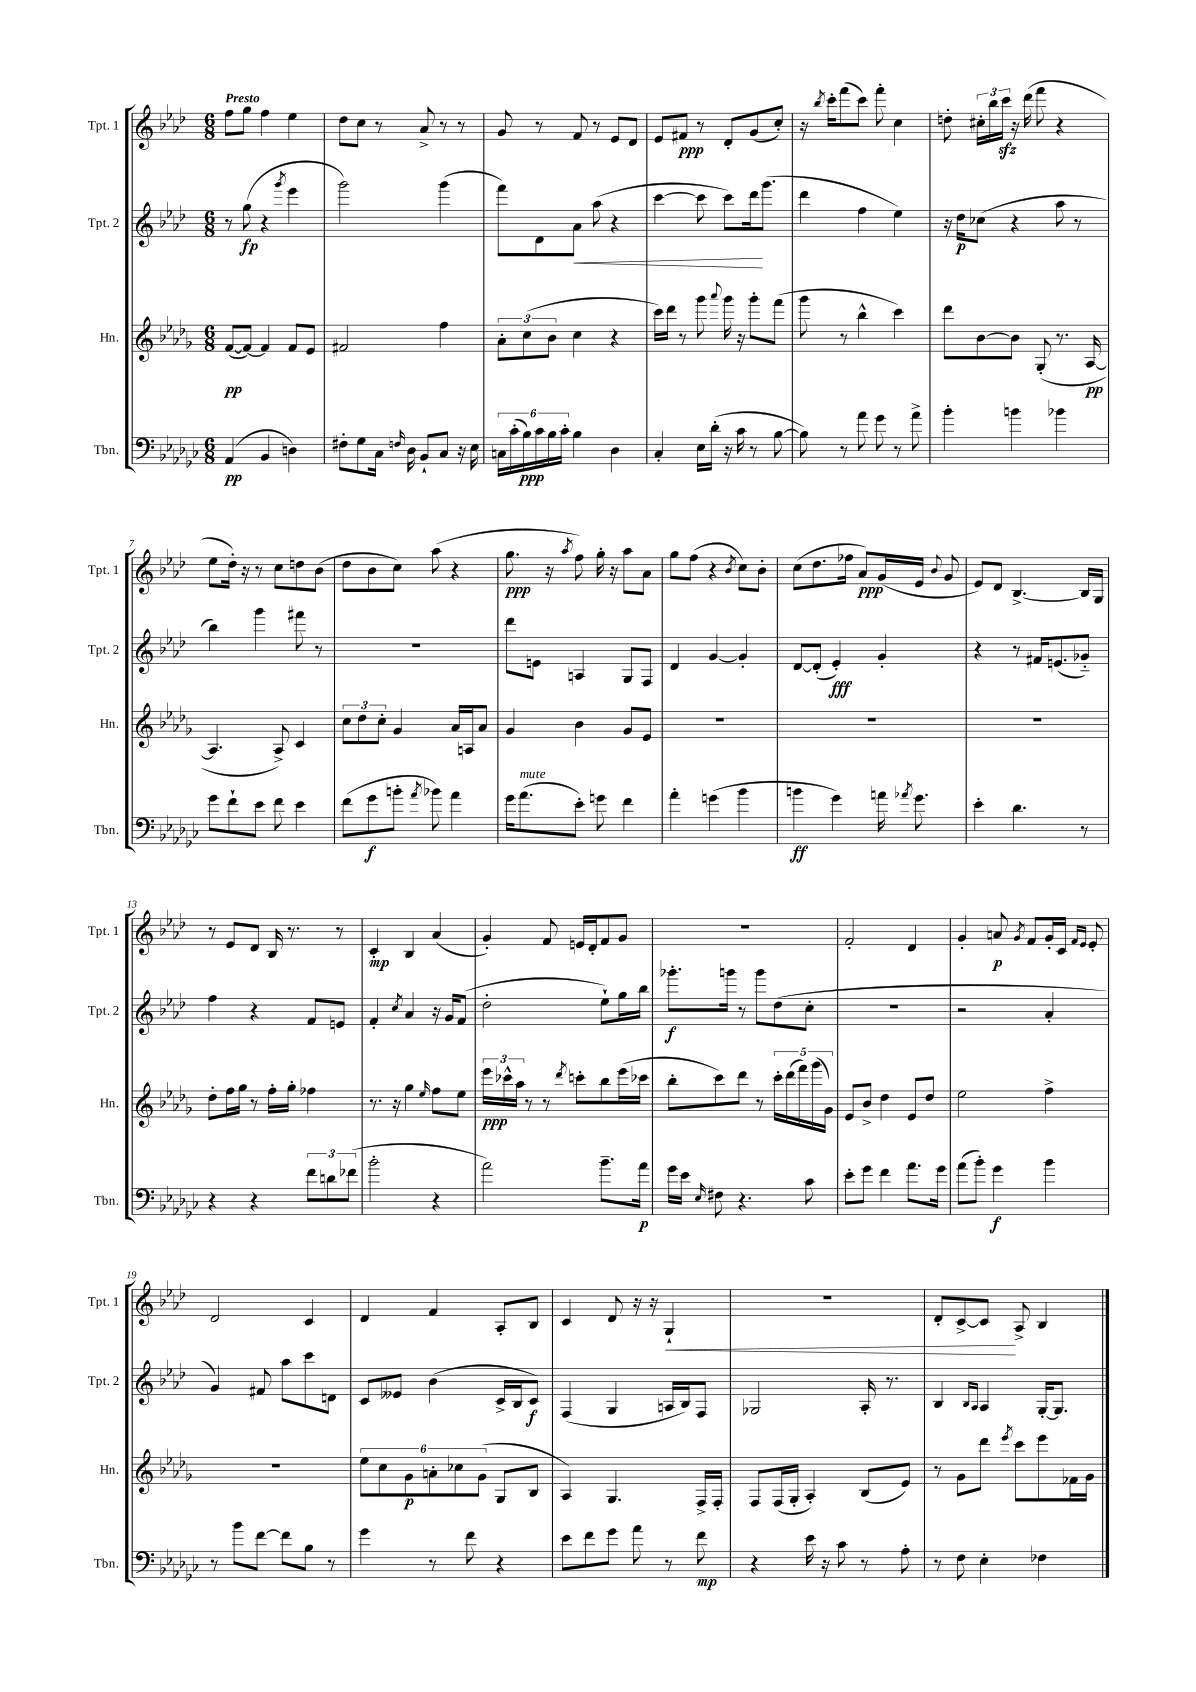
<<
\new StaffGroup <<
\new Staff = "s0" \with { instrumentName = "Tpt. 1" shortInstrumentName = "Tpt. 1" } {
    \clef treble \key aes \major \numericTimeSignature \time 6/8 \tempo "Presto"
    \autoBeamOff f''8[ g''8] f''4 ees''4 |
    des''8[ c''8] r8 aes'8-> r8 r8 |
    g'8 r8 f'8 r8 ees'8[ des'8] |
    ees'8[ fis'8]\ppp r8 des'8[-. g'8( c''8]-.) |
    r16 \acciaccatura { bes''8 } c'''16[-. f'''8( c'''8]) f'''8-. c''4 |
    d''8-. \tuplet 3/2 { cis''16[-. bes''16 c'''16]\sfz } r16 des'''16( f'''8 r4 |
    ees''8[ des''16]-.) r16 r8 c''8[ d''8 bes'8]( |
    des''8[ bes'8 c''8]) aes''8( r4 |
    g''8.\ppp r16 \acciaccatura { aes''8 } f''8) g''16-. r16 aes''8[ aes'8] |
    g''8[ f''8]( r4 \acciaccatura { bes'8 } c''8[) bes'8]-. |
    c''8[( des''8. fes''16] aes'8[\ppp) g'16( ees'16] \appoggiatura { bes'8 } g'8 |
    ees'8[) des'8] bes4.~-> bes16[ g16] |
    r8 ees'8[ des'8] bes16 r8. r8 |
    c'4-.\mp bes4 aes'4( |
    g'4-.) f'8 e'16[ des'16-. f'8 g'8] |
    R2. |
    f'2-. des'4 |
    g'4-. a'8\p \acciaccatura { g'8 } f'8[ g'16-. c'16] \grace { f'16[ ees'16] } ees'8-. |
    des'2 c'4 |
    des'4 f'4 aes8[-. bes8] |
    c'4 des'8 r16 r16 g4-!\< |
    R2. |
    des'8[-. c'8~-> c'8]\! aes8-> bes4 \bar "|." |
}
\new Staff = "s1" \with { instrumentName = "Tpt. 2" shortInstrumentName = "Tpt. 2" } {
    \clef treble \key aes \major \numericTimeSignature \time 6/8
    \autoBeamOff r8 g''8\fp( r4 \acciaccatura { g'''8 } ees'''4 |
    g'''2) g'''4( |
    f'''8[) des'8 aes'8]\< aes''8( r4 |
    c'''4~ c'''8 c'''8[) des'''16\! g'''8.]( |
    des'''4 f''4 ees''4) |
    r16 des''16[\p ces''8]( r4 aes''8 r8 |
    bes''4) g'''4 fis'''8 r8 |
    R2. |
    des'''8[ e'8] a4 g8[ f8] |
    des'4 g'4~ g'4-. |
    des'8[~ des'8]-.( ees'4-.\fff) g'4-. |
    r4 r8 fis'16[ e'8.( ges'8]-_) |
    f''4 r4 f'8[ e'8] |
    f'4-. \acciaccatura { c''8 } aes'4 r16 g'16[ f'8]( |
    des''2-. ees''8[-!) g''16 bes''16] |
    ges'''8.[-.\f g'''16] r8 g'''8[ des''8( c''8]-. |
    R2. |
    r2 aes'4-. |
    g'4) fis'8 aes''8[ c'''8 d'8] |
    c'8[ eeses'8] bes'4( c'16[-> bes16 c'8]\f) |
    f4( g4 a16[ bes16) f8] |
    ges2 aes16-. r8. |
    bes4 \grace { bes16[ aes16] } aes4 g16[~-. g8.] \bar "|." |
}
\new Staff = "s2" \with { instrumentName = "Hn." shortInstrumentName = "Hn." } {
    \clef treble \key des \major \numericTimeSignature \time 6/8
    \autoBeamOff f'8[~\pp( f'8]~) f'4 f'8[ ees'8] |
    fis'2 f''4 |
    \tuplet 3/2 { aes'8[-. c''8( bes'8] } c''4 r4 |
    c'''16[) des'''16] r8 ges'''8 \appoggiatura { aes'''8 } ges'''16 r16 ges'''8[-. f'''8]( |
    ges'''8 r8 bes''4-^ c'''4) |
    des'''8[ bes'8~ bes'8] ges8-.( r8. aes16~\pp |
    aes4. aes8->) c'4 |
    \tuplet 3/2 { c''8[ des''8 c''8]-. } ges'4 aes'16[ a16 aes'8] |
    ges'4 bes'4 ges'8[ ees'8] |
    R2. |
    R2. |
    R2. |
    des''8[-. f''16 ges''16] r8 f''16[-. ges''16]-. fes''4 |
    r8. r16 ges''4 \grace { ees''16 } f''8[ ees''8] |
    \tuplet 3/2 { ees'''16[\ppp ces'''16-^ aes''16] } r8 r8 \acciaccatura { des'''8 } c'''8[-. bes''8 ees'''16( ces'''16] |
    bes''8[-. c'''8) des'''8] r8 \tuplet 5/4 { c'''16[-. des'''16( f'''16) ges'''16( ges'16]) } |
    ees'8[ bes'8]-> des''4 ees'8[ des''8] |
    ees''2 f''4-> |
    r2. |
    \tuplet 6/4 { ees''8[ c''8 ges'8\p a'8-. ces''8 ges'8]( } ges8[ bes8] |
    aes4) ges4. f16[-> f16]-. |
    f8[ f16( ges16]-. aes4-.) bes8[( ees'8]) |
    r8 ges'8[ des'''8] \acciaccatura { ees'''8 } c'''8[ ees'''8 fes'16 ges'16] \bar "|." |
}
\new Staff = "s3" \with { instrumentName = "Tbn." shortInstrumentName = "Tbn." } {
    \clef bass \key ges \major \numericTimeSignature \time 6/8
    \autoBeamOff aes,4\pp( bes,4 d4) |
    fis8[-. ges8 ces16] \grace { f16 } des16 bes,8[-! ces8] r16 ees16 |
    \tuplet 6/4 { c16[ ces'16-.( bes16\ppp) ces'16 bes16 ces'16]-. } bes4 des4 |
    ces4-. ees16[ des'16]-.( r16 ces'16 r8 bes8~ |
    bes8) r8 aes'8 ges'8 r8 aes'8-> |
    bes'4-. b'4 bes'4 |
    ges'8[ f'8-! ees'8] f'8 ees'4 |
    f'8[( ges'8\f b'8]-. \acciaccatura { aes'8 } bes'8) aes'4 |
    ges'16[ aes'8.^\markup { \italic "mute" }( ees'8]-.) g'8 f'4 |
    aes'4-. g'4( bes'4 |
    b'4\ff ges'4) a'16 \acciaccatura { aes'8 } ges'8. |
    ees'4-. des'4. r8 |
    r4 r4 \tuplet 3/2 { f'8[ d'8 fes'8]( } |
    bes'2-. r4 |
    aes'2) bes'8.[-- aes'16]\p |
    ges'16[ ees'16] \grace { ees16 } fis8 r4. ces'8 |
    ees'8[-. ges'8] f'4 aes'8.[ ges'16] |
    aes'8[( bes'8]-.) ges'4\f bes'4 |
    r8 bes'8[ f'8]~ f'8[ bes8] r8 |
    ges'4 r8 f'8 r4 |
    ees'8[ f'8 ges'8] aes'8 r8 f'8\mp |
    r4 ees'16 r16 ces'8 r8 aes8-. |
    r8 f8 ees4-. fes4 \bar "|." |
}
>>
>>
